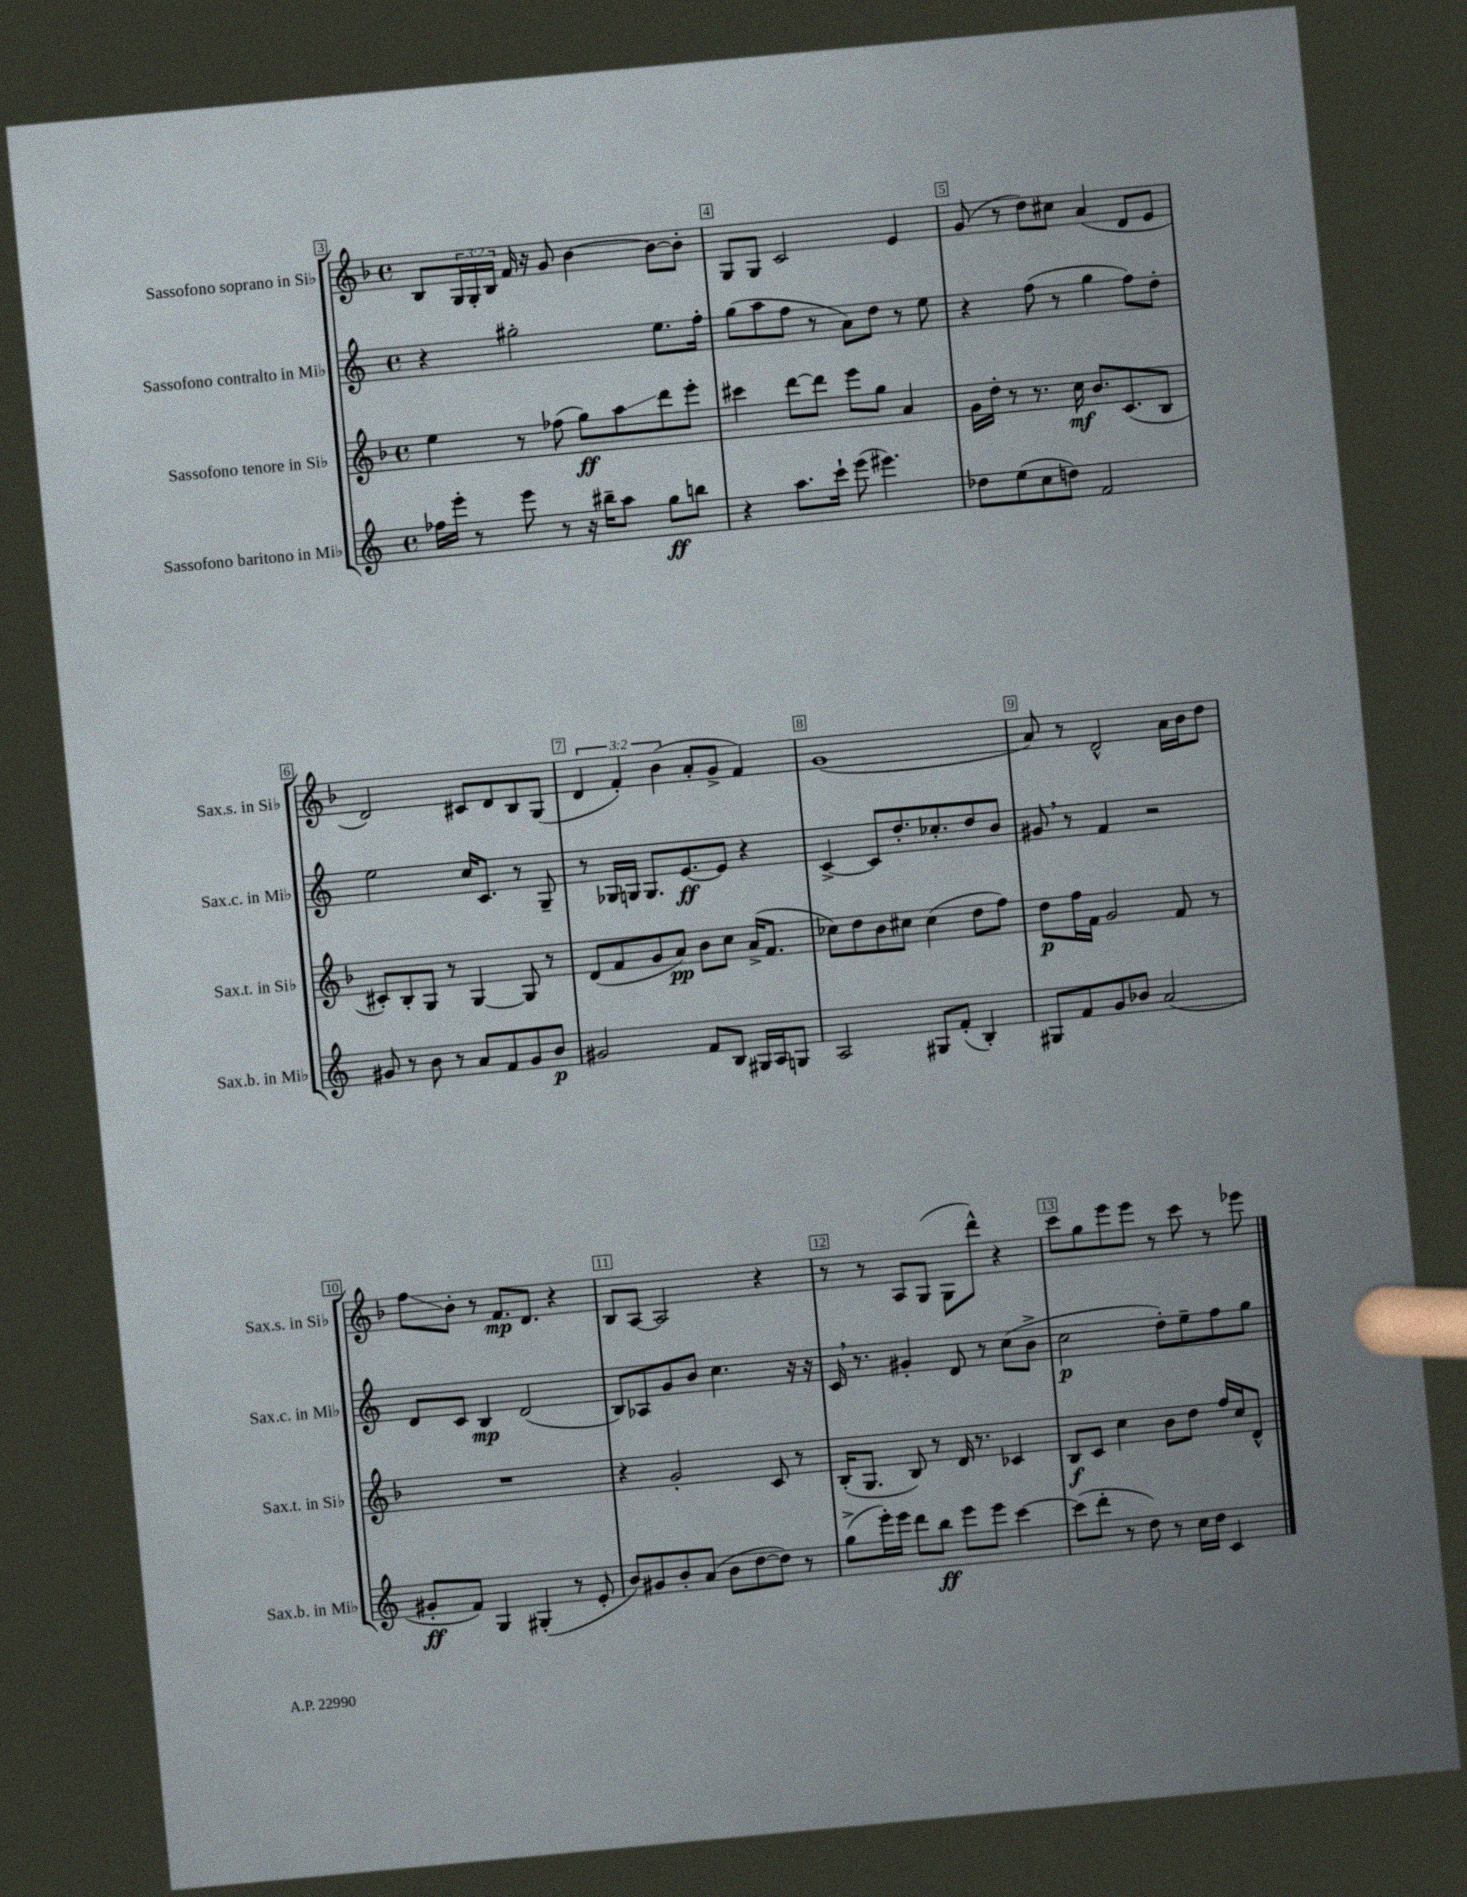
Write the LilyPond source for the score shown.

<<
\new StaffGroup <<
\new Staff = "s0" \with { instrumentName = "Sassofono soprano in Sib" shortInstrumentName = "Sax.s. in Sib" } {
    \clef treble \key f \major \defaultTimeSignature \time 4/4 \override Staff.TupletNumber.text = #tuplet-number::calc-fraction-text
    bes8 \tuplet 3/2 { g16 g16-. bes16 } f'16 r16 g'8 bes'4~ bes'8~ bes'8-. |
    g8 g8 c'2 e'4 |
    g'8( r8 d''8) cis''8 a'4( d'8 e'8 |
    d'2) cis'8 d'8 bes8 g8( |
    \tuplet 3/2 { d'4 f'4-.) bes'4( } a'8-. g'8-> f'4) |
    g'1( |
    a'8) r8 d'2-^ a'16 bes'16 d''8 |
    f''8\glissando bes'8-. r8 f'8.\mp d'8. r4 |
    bes8 a8~ a2 r4 |
    r8 r8 a8 g8( g8 d'''8-^) r4 |
    c'''8 g''8 e'''8 e'''8 r8 c'''8 r8 ees'''8 \bar "|." |
}
\new Staff = "s1" \with { instrumentName = "Sassofono contralto in Mib" shortInstrumentName = "Sax.c. in Mib" } {
    \clef treble \key c \major \defaultTimeSignature \time 4/4
    r4 gis''2-. e''8. f''16-. |
    g''8( a''8 f''8 r8 a'8) d''8 r8 e''8 |
    r4 f''8( r8 g''4 f''8) d''8-. |
    e''2 c''16 c'8. r8 g8-- |
    r8 ges16 g16 g8. e'8.~\ff e'8 r4 |
    c'4~-> c'8 d''8.-. ces''8.-. d''8 b'8 |
    gis'8 \breathe r8 f'4 r2 |
    d'8 c'8 b4\mp d'2( |
    b8) aes8 g'8 b'8 c''4. r16 r16 |
    c'16 \breathe r8. gis'4-. d'8 r8 c''8( b'8-> |
    c''2\p d''8-.) e''8-- f''8 g''8 \bar "|." |
}
\new Staff = "s2" \with { instrumentName = "Sassofono tenore in Sib" shortInstrumentName = "Sax.t. in Sib" } {
    \clef treble \key f \major \defaultTimeSignature \time 4/4
    e''4 r8 fes''8( g''8\ff) a''8\glissando d'''8 e'''8-. |
    cis'''4 d'''8~ d'''8 e'''8 g''8 a'4 |
    g'16 d''16-. r8 r8. c''16\mf bes'8. c'8.( bes8 |
    cis'8-.) bes8-. g8 r8 g4~ g8 r8 |
    d'8( f'8 g'8 a'8\pp) bes'8 c''8 a'16->( f'8. |
    ces''8) d''8 bes'8 cis''8 cis''4( d''8 f''8) |
    d''8\p f''16 f'16 g'2 f'8 r8 |
    R1 |
    r4 g'2-. c'8 r8 |
    bes16-.( g8. bes8) r8 d'16 r8. ces'4 |
    bes8\f c'8 c''4 bes'8 d''8 f''16 c''16 d'8-^ \bar "|." |
}
\new Staff = "s3" \with { instrumentName = "Sassofono baritono in Mib" shortInstrumentName = "Sax.b. in Mib" } {
    \clef treble \key c \major \defaultTimeSignature \time 4/4
    fes''16 e'''16-. r8 e'''8 r8 r16 bis''16-- a''8 g''8\ff b''8 |
    r4 a''8. c'''16-! e'''8( eis'''4.) |
    des''8 e''8( c''8 d''8) f'2 |
    gis'8 r8 b'8 r8 a'8 f'8 gis'8 b'8\p |
    gis'2 f'8 b8 gis16 a16 g8 |
    a2 gis8 f'8-.( b4-.) |
    gis8 f'8 g'8 bes'8 a'2( |
    gis'8-.\ff f'8) g4 gis4-.( r8 e'8-. |
    b'8) gis'8 b'8-. a'8( b'8 d''8~ d''8) r8 |
    g''8->( e'''16-.) e'''16 d'''8 b''8\ff e'''8 e'''8 c'''4~ |
    c'''8( d'''8-. r8 d''8) r8 c''16 d''16 c'4 \bar "|." |
}
>>
>>
\layout { \context { \Score currentBarNumber = #3 \override BarNumber.break-visibility = ##(#f #t #t) barNumberVisibility = #all-bar-numbers-visible \override BarNumber.stencil = #(make-stencil-boxer 0.1 0.3 ly:text-interface::print) } }
